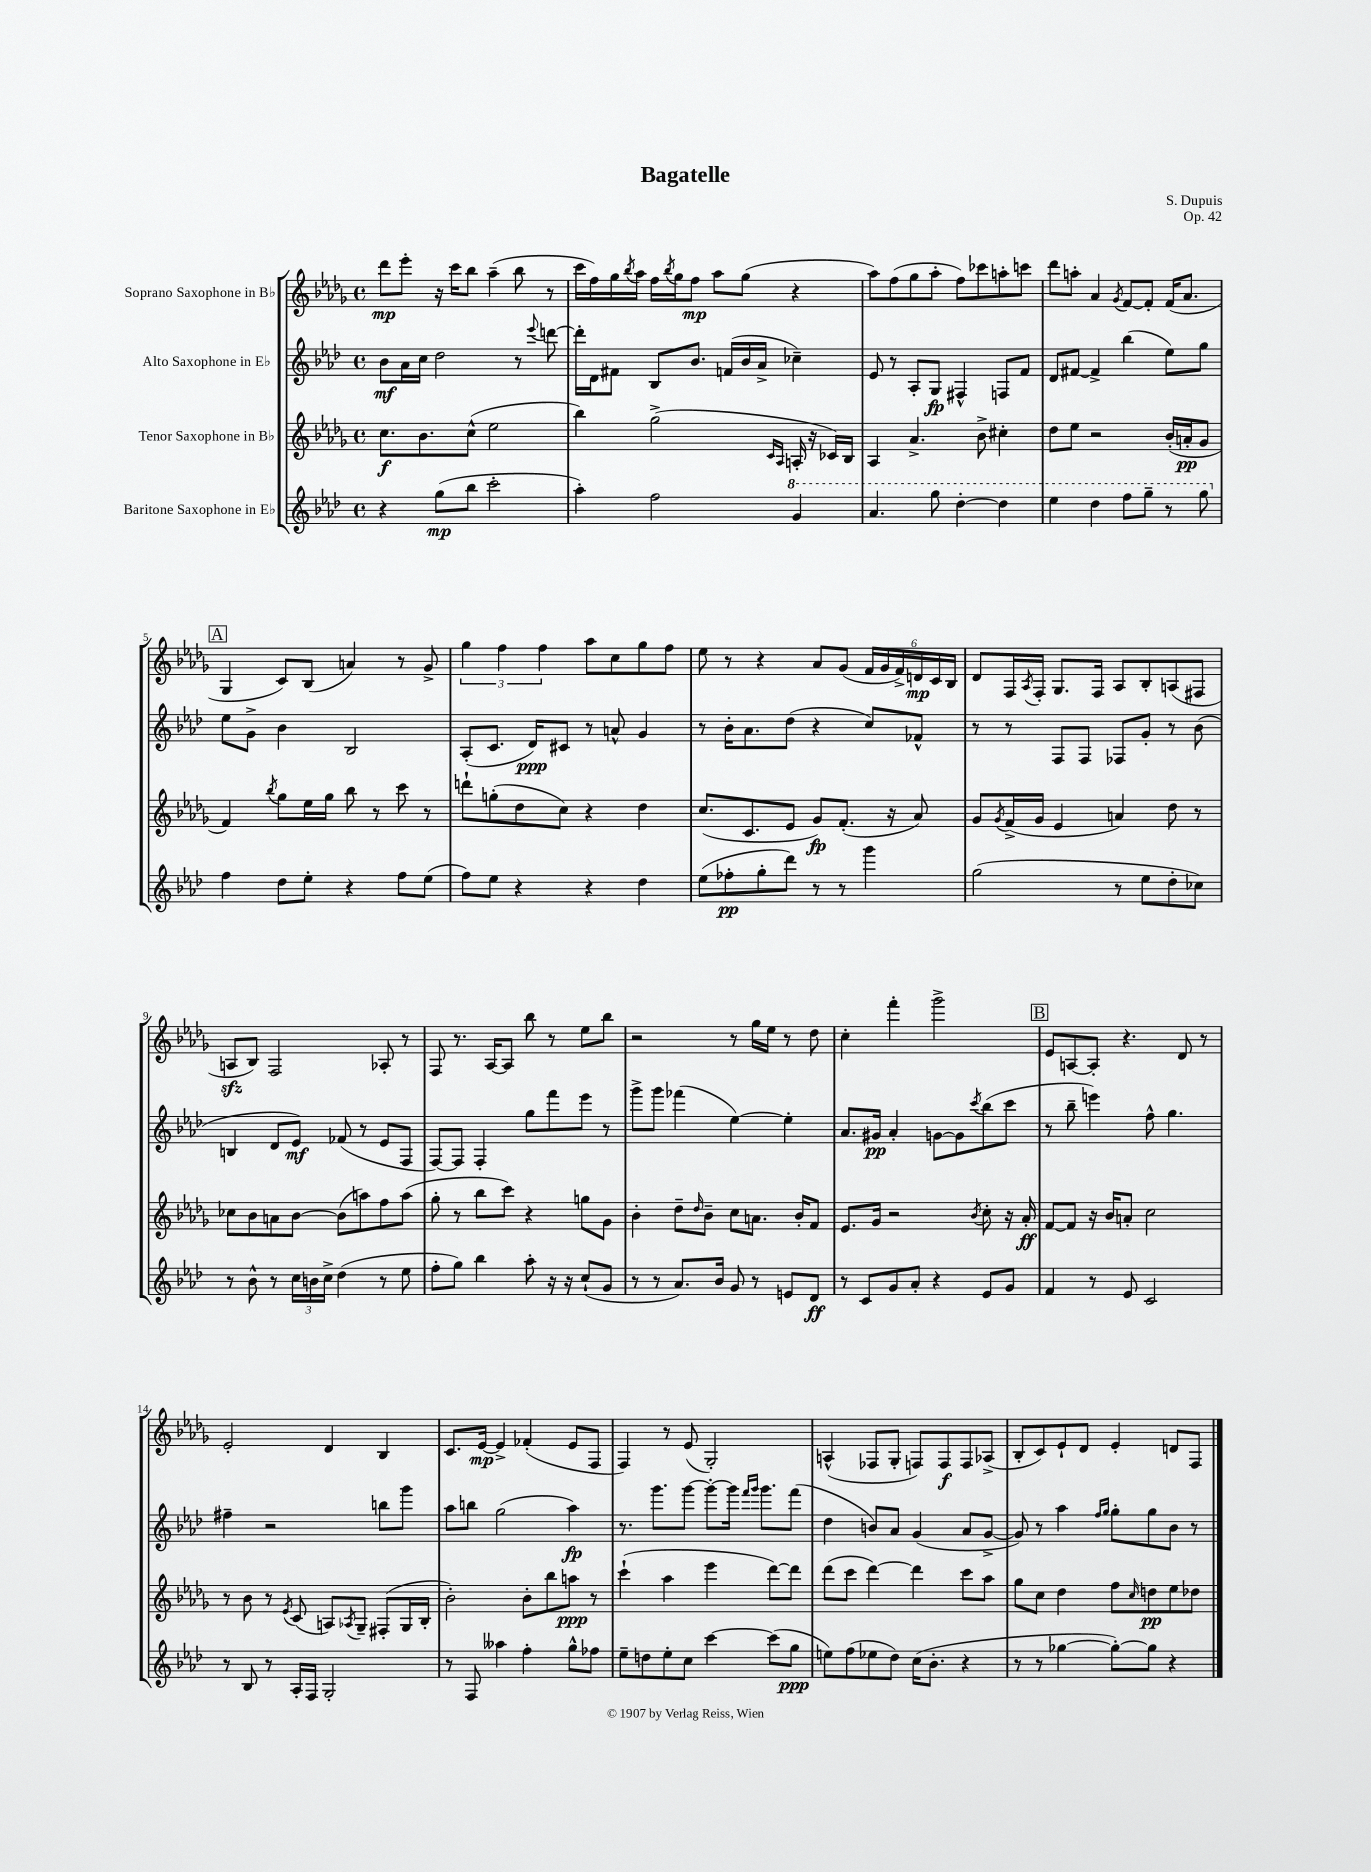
\header { title = "Bagatelle" composer = "S. Dupuis" opus = "Op. 42" }
<<
\new StaffGroup <<
\new Staff = "s0" \with { instrumentName = "Soprano Saxophone in Bb" } {
    \clef treble \key des \major \defaultTimeSignature \time 4/4
    des'''8\mp ees'''8-. r16 c'''16 bes''8 aes''4--( bes''8 r8 |
    c'''16 f''16) ges''16 \acciaccatura { bes''8 } aes''16 f''16 \acciaccatura { bes''8 } ges''16 f''8\mp aes''8 ges''8( r4 |
    aes''8) f''8( ges''8 aes''8-. f''8) ces'''8 a''8-. c'''8 |
    des'''8 a''8-. aes'4 \acciaccatura { ges'8 } f'8~ f'8-. f'16( aes'8. |
    \mark \markup { \box "A" } ges4 c'8) bes8( a'4) r8 ges'8-> |
    \tuplet 3/2 { ges''4 f''4 f''4 } aes''8 c''8 ges''8 f''8 |
    ees''8 r8 r4 aes'8 ges'8( \tuplet 6/4 { f'16 ges'16 f'16->) d'16\mp c'16 bes16 } |
    des'8 f16 \acciaccatura { aes8 } f16-. ges8. f16 aes8 bes8-. a8( fis8 |
    a8\sfz bes8) f2 aes8-. r8 |
    f8 r8. aes16~ aes8 bes''8 r8 ees''8 bes''8 |
    r2 r8 ges''16 ees''16 r8 des''8 |
    c''4-. f'''4-. ges'''2-> |
    \mark \markup { \box "B" } ees'8 a8~ a8-. r4. des'8 r8 |
    ees'2-. des'4 bes4 |
    c'8. ees'16~\mp ees'4-> fes'4-.( ees'8 f8 |
    f4) r8 ees'8( ges2-.) |
    a4-^( fes8 ges8-. f8) f8\f f8 aes8->( |
    bes8-. c'8) ees'8-! des'8 ees'4-. d'8 f8 \bar "|." |
}
\new Staff = "s1" \with { instrumentName = "Alto Saxophone in Eb" } {
    \clef treble \key aes \major \defaultTimeSignature \time 4/4
    bes'8\mf aes'16 c''16 des''2 r8 \appoggiatura { ees'''8 } d'''8~ |
    d'''16-. des'16 fis'8 bes8 bes'8. f'16( bes'16 aes'16-> ces''4--) |
    ees'8 r8 aes8-. g8\fp fis4-^ f8 f'8 |
    des'8 fis'8~ fis'4-> bes''4( ees''8) g''8 |
    \mark \markup { \box "A" } ees''8 g'8-> bes'4 bes2 |
    aes8-.( c'8. des'16\ppp) cis'8 r8 a'8-^ g'4 |
    r8 bes'16-. aes'8. des''8( r4 c''8) fes'8-^ |
    r8 r8 f8 f8 fes8 g'8-. r8 bes'8( |
    b4 des'8 ees'8\mf) fes'8( r8 ees'8 f8 |
    f8~) f8 f4-. g''8 f'''8 ees'''8 r8 |
    g'''8-> g'''8 fes'''4( ees''4~) ees''4-. |
    aes'8. gis'16\pp aes'4-. g'8~ g'8 \acciaccatura { c'''8 } bes''8( c'''8 |
    \mark \markup { \box "B" } r8 bes''8-- e'''4) f''8-^ g''4. |
    fis''4-- r2 b''8 g'''8 |
    aes''8 b''8 g''2( aes''4\fp) |
    r8. g'''8. g'''8~ g'''8~-. g'''16 \grace { f'''16 g'''16 } g'''8. f'''8( |
    des''4 b'8) aes'8 g'4( aes'8 g'8~-> |
    g'8) r8 aes''4 \grace { f''16 g''16 } g''8-. g''8 bes'8 r8 \bar "|." |
}
\new Staff = "s2" \with { instrumentName = "Tenor Saxophone in Bb" } {
    \clef treble \key des \major \defaultTimeSignature \time 4/4
    c''8.\f bes'8. c''8-^( ees''2 |
    bes''4) ges''2->( \grace { c'16 aes16 } a16-. r16 ces'16) bes16 |
    aes4 aes'4.-> bes'8-> cis''4-. |
    des''8 ees''8 r2 bes'16-.( a'16-.\pp ges'8 |
    \mark \markup { \box "A" } f'4) \acciaccatura { bes''8 } ges''8 ees''16 ges''16 bes''8 r8 c'''8 r8 |
    d'''8-! g''8-.( des''8 c''8) r4 des''4 |
    c''8.( c'8. ees'8 ges'8\fp) f'8.-.( r16 aes'8) |
    ges'8 \acciaccatura { ges'8 } f'16->( ges'16 ees'4 a'4) des''8 r8 |
    ces''8 bes'8 a'8 bes'8~ bes'8( a''8) f''8 a''8( |
    ges''8-. r8 bes''8 c'''8) r4 g''8 ges'8 |
    bes'4-. des''8-- \grace { des''16 } bes'8-- c''8 a'8. bes'16-. f'8 |
    ees'8. ges'16 r2 \acciaccatura { bes'8 } c''8-. r16 aes'16-.\ff |
    \mark \markup { \box "B" } f'8~ f'8 r16 bes'16 a'8-. c''2 |
    r8 bes'8 r8 \acciaccatura { ees'8 } c'8( a8) \acciaccatura { aes8 } ges8-- fis8-.( ges16 bes16-. |
    bes'2-.) bes'8-. bes''8 a''8\ppp r8 |
    c'''4-!( aes''4 ees'''4 des'''8~) des'''8 |
    des'''8( c'''8 des'''4~) des'''4 c'''8 aes''8 |
    ges''8 c''8 des''4 f''8 \grace { c''16 } d''8\pp ees''8 des''8 \bar "|." |
}
\new Staff = "s3" \with { instrumentName = "Baritone Saxophone in Eb" } {
    \clef treble \key aes \major \defaultTimeSignature \time 4/4
    r4 g''8\mp( bes''8 c'''2-. |
    aes''4-.) f''2 \ottava #1 g''4 |
    aes''4. g'''8 des'''4~-. des'''4 |
    ees'''4 des'''4 f'''8 g'''8-- r8 g'''8 \ottava #0 |
    \mark \markup { \box "A" } f''4 des''8 ees''8-. r4 f''8 ees''8( |
    f''8) ees''8 r4 r4 des''4 |
    ees''8( fes''8-.\pp g''8-. des'''8) r8 r8 g'''4 |
    g''2( r8 ees''8 des''8-. ces''8) |
    r8 bes'8-^ r8 \tuplet 3/2 { c''16 b'16 c''16-> } des''4( r8 ees''8 |
    f''8-. g''8) bes''4 aes''8-. r16 r16 c''8-!( g'8 |
    r8 r8 aes'8.) bes'16 g'8 r8 e'8 des'8\ff |
    r8 c'8 g'8 aes'8-. r4 ees'8 g'8 |
    \mark \markup { \box "B" } f'4 r8 ees'8 c'2 |
    r8 bes8 r8 aes16-. f16 g2-. |
    r8 f8 aeses''4 f''4-. g''8-^ fes''8 |
    ees''8-- d''8 ees''8-. c''8 c'''4~ c'''8( g''8\ppp |
    e''8) f''8( ees''8 des''8) c''16( bes'8.-. r4 |
    r8 r8 ges''4~ ges''8~-.) ges''8 r4 \bar "|." |
}
>>
>>
